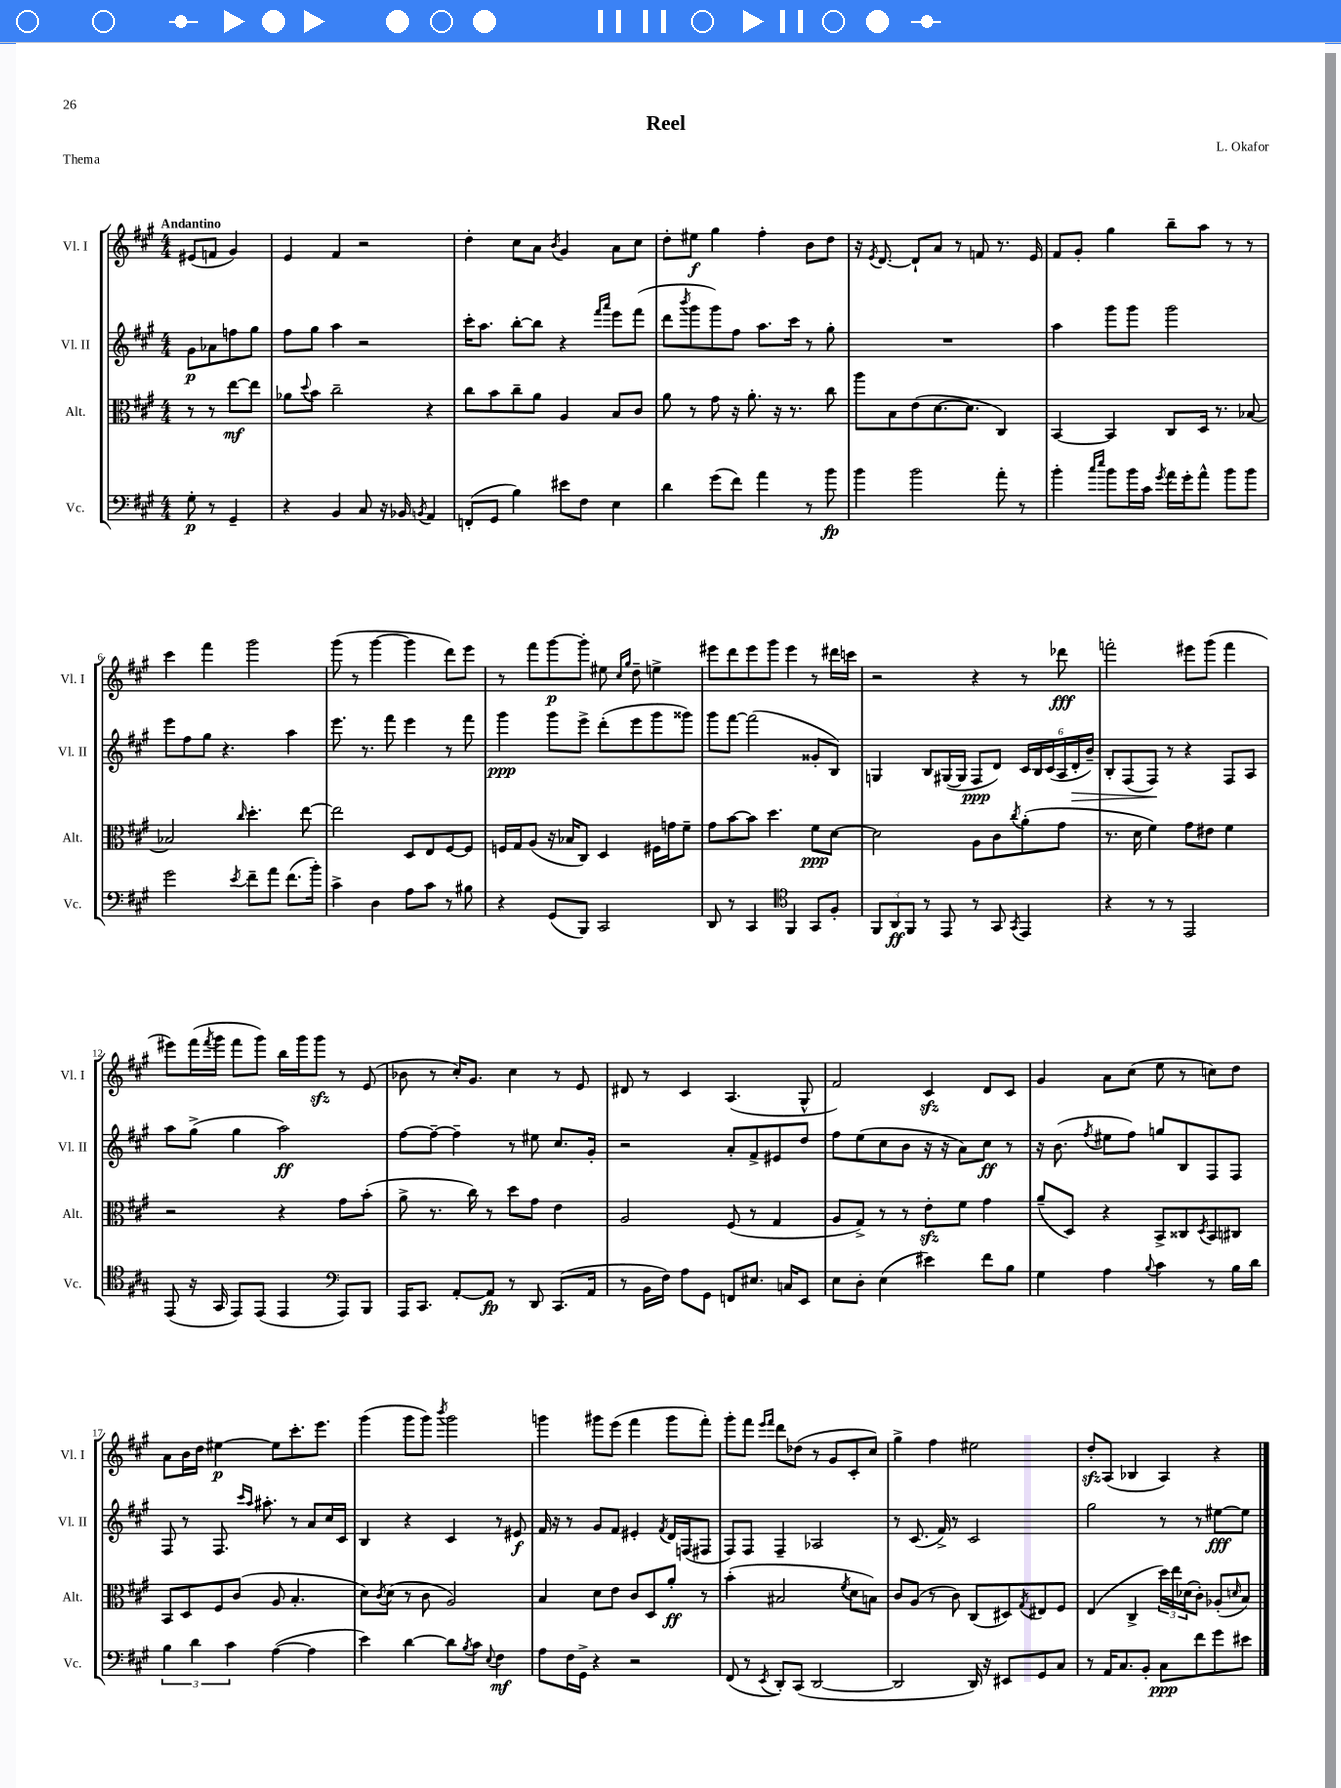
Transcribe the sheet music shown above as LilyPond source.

\header { title = "Reel" composer = "L. Okafor" piece = "Thema" }
<<
\new StaffGroup <<
\new Staff = "s0" \with { instrumentName = "Vl. I" shortInstrumentName = "Vl. I" } {
    \clef treble \key a \major \numericTimeSignature \time 4/4 \partial 2 \tempo "Andantino"
    eis'8( f'8 gis'4) |
    e'4 fis'4 r2 |
    d''4-. cis''8 a'8 \acciaccatura { b'8 } gis'4 a'8 cis''8 |
    d''8-. eis''8\f gis''4 fis''4-. b'8 d''8 |
    r16 \acciaccatura { e'8 } d'8.~ d'8-! a'8 r8 f'8 r8. e'16 |
    fis'8 gis'8-. gis''4 b''8-- a''8 r8 r8 |
    cis'''4 fis'''4 gis'''2 |
    gis'''8( r8 gis'''4~ gis'''4 d'''8) e'''8 |
    r8 fis'''8 gis'''8~\p gis'''8-. eis''8 \grace { cis''16 gis''16 } d''8-- e''4-> |
    eis'''8 d'''8 eis'''8 gis'''8 eis'''4 r8 dis'''16 c'''16 |
    r2 r4 r8 des'''8\fff |
    f'''2-. eis'''8 gis'''8( f'''4 |
    eis'''8) fis'''16( \acciaccatura { fis'''8 } gis'''16 fis'''8 gis'''8) b''16 gis'''16 gis'''8\sfz r8 e'8( |
    bes'8 r8 cis''16-.) gis'8. cis''4 r8 e'8 |
    dis'8 r8 cis'4 a4.( gis8-^ |
    fis'2) cis'4\sfz d'8 cis'8 |
    gis'4 a'8 cis''8( e''8 r8 c''8) d''8 |
    a'8 b'16 d''16 eis''4~\p eis''8 cis'''8.-. e'''8. |
    gis'''4( gis'''8 gis'''8) \acciaccatura { b'''8 } gis'''2 |
    g'''4 gis'''8 e'''8( fis'''4 gis'''8 fis'''8-.) |
    gis'''8-. fis'''8 \grace { e'''16 fis'''16 } d'''8 des''8( r8 gis'8 cis'8-. cis''8) |
    gis''4-> fis''4 eis''2 |
    d''8-.\sfz a8( bes4 a4) r4 \bar "|." |
}
\new Staff = "s1" \with { instrumentName = "Vl. II" shortInstrumentName = "Vl. II" } {
    \clef treble \key a \major \numericTimeSignature \time 4/4 \partial 2
    gis'8\p aes'8 f''8 gis''8 |
    fis''8 gis''8 a''4 r2 |
    cis'''16-. a''8. b''8~-. b''8 r4 \grace { fis'''16 a'''16 } e'''8 fis'''8( |
    d'''8 \acciaccatura { b'''8 } gis'''8 gis'''8) fis''8 a''8. cis'''16 r8 gis''8-. |
    R1 |
    a''4 gis'''8 gis'''8 gis'''2 |
    e'''8 fis''8 gis''8 r4. a''4 |
    e'''8. r8. fis'''8 e'''4 r8 fis'''8 |
    gis'''4\ppp gis'''8 e'''8-> d'''8-.( e'''8 gis'''8 gisis'''8) |
    gis'''8 fis'''8~ fis'''2( gisis'8-. b8) |
    g4 b8 gis16~( gis16 fis8\ppp d'8) \tuplet 6/4 { cis'16 b16 cis'16( a16 d'16-.\> b'16--) } |
    b8-. fis8( fis8\!) r8 r4 fis8 a8 |
    a''8 gis''8->( gis''4 a''2\ff) |
    fis''8~ fis''8~-- fis''4-- r8 eis''8 cis''8. gis'16-. |
    r2 a'8-. fis'8-> eis'8 d''8 |
    fis''8 e''8( cis''8 b'8 r16 r16 a'8) cis''8\ff r8 |
    r16 b'8.( \acciaccatura { fis''8 } eis''8 fis''8) g''8 b8 fis8 fis8 |
    fis8 r8 fis8. \grace { cis'''16 a''16 } ais''8.-. r8 a'8 cis''16 cis'16 |
    b4 r4 cis'4 r8 eis'8\f |
    fis'16 r16 r8 gis'8 fis'8 eis'4-. \acciaccatura { fis'8 } d'16 f16( fis8 |
    fis8) fis8 fis4-- aes2 |
    r8 cis'8.( fis'16->) r8 cis'2 |
    gis''2 r8 r8 eis''8~\fff eis''8 \bar "|." |
}
\new Staff = "s2" \with { instrumentName = "Alt." shortInstrumentName = "Alt." } {
    \clef alto \key a \major \numericTimeSignature \time 4/4 \partial 2
    r8 r8 e''8~\mf e''8 |
    aes'8 \appoggiatura { d''8 } b'8 cis''2-- r4 |
    cis''8 b'8 cis''8-- a'8 a4 b8 cis'8 |
    a'8 r8 gis'8 r16 a'8.-. r16 r8. cis''8 |
    a''8 b8 e'8( d'8.~ d'8. cis4) |
    b,4~ b,4 cis8 d16 r8. bes8~ |
    bes2 \grace { cis''16 } d''4.-. e''8~ |
    e''2 d8 e8 fis8~ fis8 |
    f16 gis16 a8( r16 bes16 cis8) d4 fis16 g'16 fis'8-- |
    gis'8 b'8~ b'8 d''4. fis'8\ppp d'8~ |
    d'2 a8 cis'8 \acciaccatura { cis''8 } a'8-.( gis'8 |
    r8. d'16 fis'4) gis'8 eis'8 fis'4 |
    r2 r4 gis'8 b'8-.( |
    a'8-> r8. cis''16) r8 d''8 gis'8 e'4 |
    a2 fis8( r8 gis4 |
    a8 gis8->) r8 r8 e'8-.\sfz fis'8 gis'4 |
    a'8--( d8) r4 b,8-> cisis8 \acciaccatura { d8 } b,8 cis8 |
    b,8 d8 fis8 cis'8( a8 b4.-. |
    d'8) \acciaccatura { cis'8 } d'8( r8 cis'8 a2) |
    b4 d'8 e'8 cis'8 d8 a'8-.\ff r8 |
    b'4-.( bis2 \acciaccatura { fis'8 } d'8 b8) |
    cis'8 a8( r8 cis'8) cis8( dis8) \acciaccatura { gis8 } eis8 fis8 |
    e4( cis4-> \tuplet 3/2 { d''16) e''16 des'16( } cis'8-.) aes8-.( \grace { d'16 } b8) \bar "|." |
}
\new Staff = "s3" \with { instrumentName = "Vc." shortInstrumentName = "Vc." } {
    \clef bass \key a \major \numericTimeSignature \time 4/4 \partial 2
    gis8-.\p r8 gis,4-- |
    r4 b,4 cis8 r16 bes,16 \acciaccatura { b,8 } a,4 |
    f,8-.( gis,8 b4) eis'8 fis8 e4 |
    d'4 gis'8( fis'8) a'4 r8 b'8\fp |
    b'4 b'2 a'8-. r8 |
    b'4-. \grace { cis''16 e''16 } b'8 b'16 cis'16 \acciaccatura { gis'8 } a'16 gis'16-. a'8-^ b'8 b'8 |
    gis'2 \acciaccatura { e'8 } fis'8-- a'8 fis'8.( b'16-.) |
    cis'4-> d4 a8 cis'8 r8 bis8 |
    r4 gis,8( b,,8) cis,2 |
    d,8 r8 cis,4 \clef tenor fis,4 gis,8 fis8-. |
    \tuplet 3/2 { fis,8 a,8\ff fis,8 } r8 e,8 r8 gis,8 \acciaccatura { gis,8 } e,4 |
    r4 r8 r8 e,2 |
    e,8( r16 gis,16 e,8) e,8( e,4 \clef bass a,,8) b,,8 |
    a,,16 cis,8. a,8~-. a,8\fp r8 d,8 cis,8.( a,16 |
    r8 b,16 fis16) a8 gis,8 f,8 eis8. c16 e,8 |
    e8 d8-. e4( eis'4) fis'8 b8 |
    gis4 a4 \appoggiatura { b8 } cis'4 r8 b16 d'16 |
    \tuplet 3/2 { b4 d'4 cis'4 } a4~( a4 |
    e'4) d'4~ d'8 \acciaccatura { b8 } cis'8 \appoggiatura { e8 } fis4\mf |
    a8 fis16 gis,16-> r4 r2 |
    fis,8( r8 \acciaccatura { e,8 } d,8-.) cis,8( d,2~ |
    d,2 d,16) r16 eis,8 gis,8 cis8 |
    r8 a,16 cis8. b,8-. cis8\ppp fis'8 gis'8 eis'8 \bar "|." |
}
>>
>>
